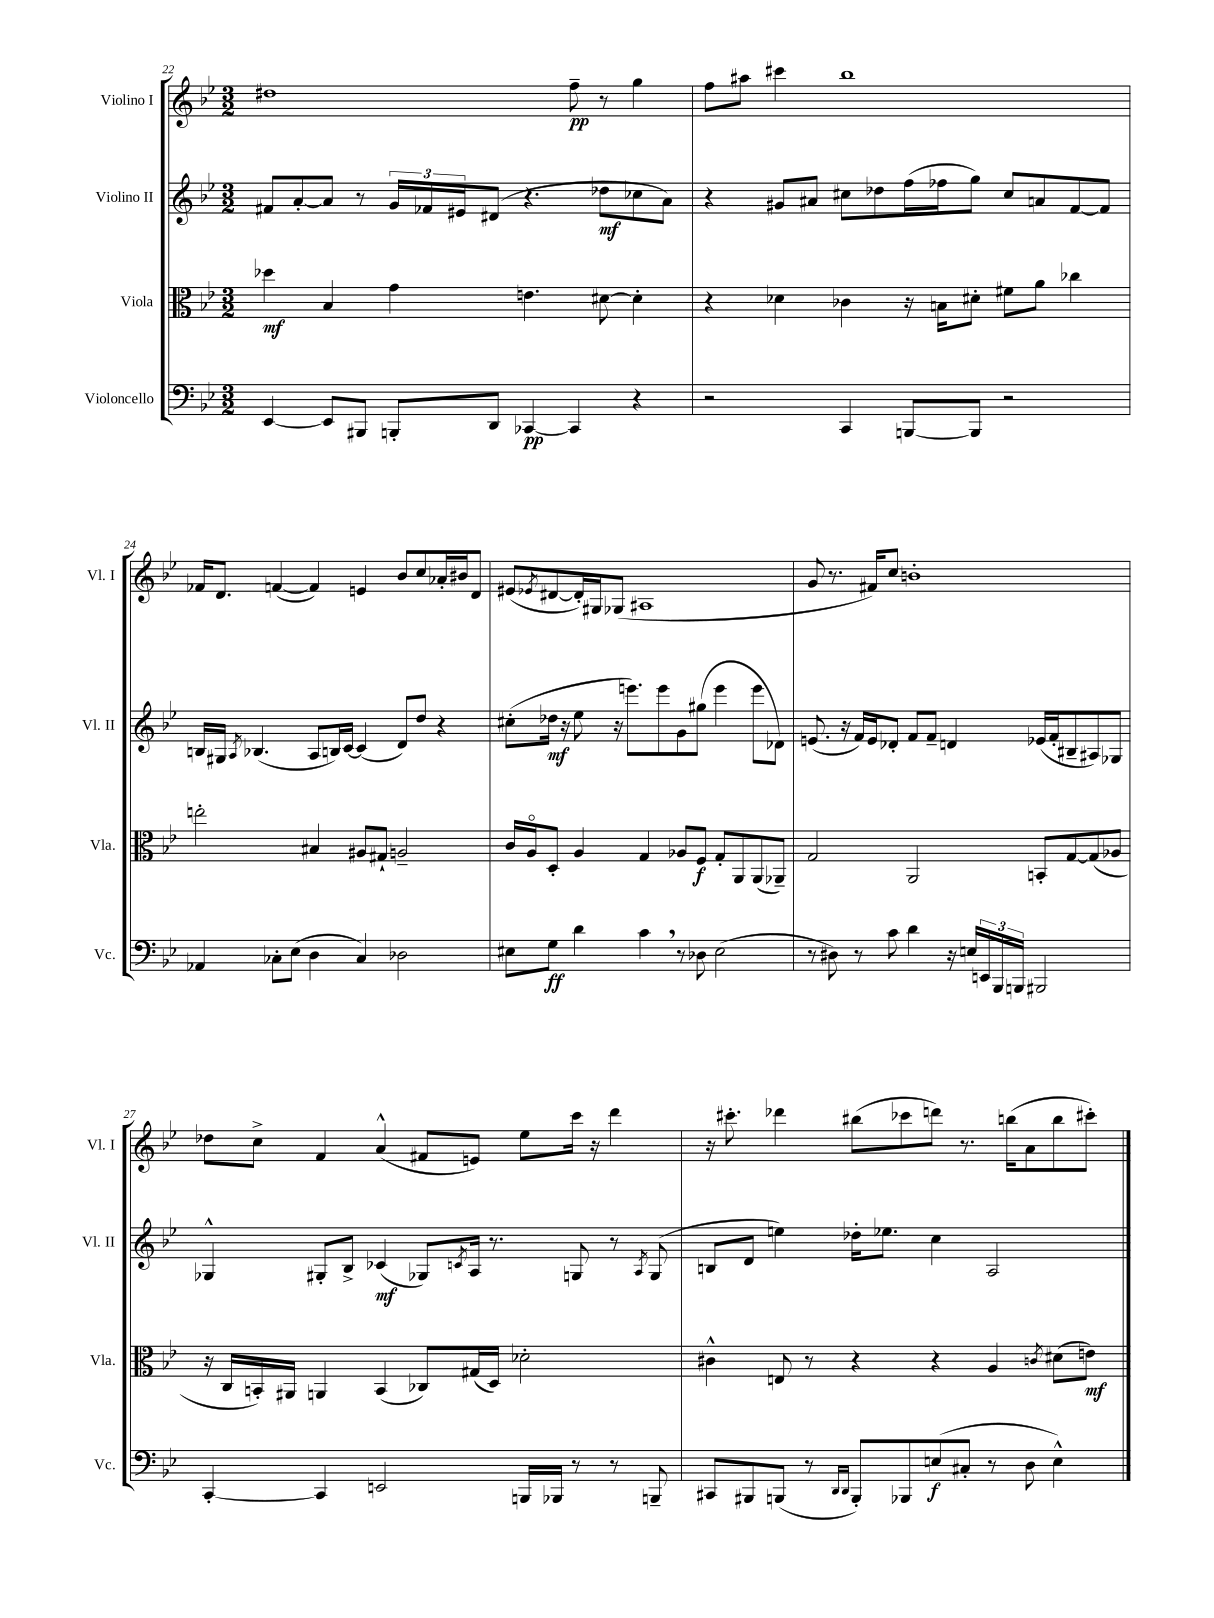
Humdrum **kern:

**kern	**kern	**kern	**kern
*staff4	*staff3	*staff2	*staff1
*clefF4	*clefC3	*clefG2	*clefG2
*k[b-e-]	*k[b-e-]	*k[b-e-]	*k[b-e-]
*M3/2	*M3/2	*M3/2	*M3/2
[4EE-	4dd-	8f#	1dd#
.	.	[8a'	.
8EE-]	4B-	8a]	.
8BBB#	.	8r	.
8BBB'	4g	24g	.
.	.	24f-	.
.	.	24e#	.
8DD	.	(8d#	.
[4CC-	4.e	4.r	.
4CC-]	.	.	8ff~
.	[8d#	8dd-	8r
4r	4d#']	8cc-	4gg
.	.	8a)	.
=	=	=	=
2r	4r	4r	8ff
.	.	.	8aa#
.	4d-	8g#	4ccc#
.	.	8a#	.
4CC	4c-	8cc#	1bb-
.	.	8dd-	.
[8BBB	16r	(16ff	.
.	16B	16ff-	.
8BBB]	8d#'	8gg)	.
2r	8f#	8cc#	.
.	8a	8a	.
.	4cc-	[8f	.
.	.	8f]	.
=	=	=	=
4AA-	2ee'	16B	16f-
.	.	16G#	8.d
.	.	8qA	.
.	.	(4.B-	.
8C-'	.	.	([4f
(8E-	.	.	.
4D	4B#	8A	4f])
.	.	16B)	.
.	.	[16c	.
4C-)	8A#	(4c]	4e
.	8G#`	.	.
2D-	2A~	8d)	8b-
.	.	8dd	8cc
.	.	4r	16a-'
.	.	.	16b#
.	.	.	8d
=	=	=	=
8E#	16c	(8cc#'	(8e#
.	16Ao	.	.
.	.	.	8qe-
8G	8D'	16dd-	[8d#
.	.	16r	.
4d	4A	8ee-	16d#'])
.	.	.	16G#
.	.	16r	(8G-
.	.	8.eee)	.
4c	4G	.	1A#
.	.	8eee	.
8r	8A-	8g	.
8D-	8F	(8gg#	.
(2E#	8G'	4eee	.
.	8AA	.	.
.	(8AA	8eee	.
.	8AA-~)	8d-)	.
=	=	=	=
8r	2G	(8.e	8g
8D#)	.	.	8.r
.	.	16r	.
8r	.	16f)	.
.	.	16e	16f#)
8c	.	8d-'	8cc
4d	2AA	8f	1b'
.	.	8f~	.
16r	.	4d	.
16E	.	.	.
24EE	.	.	.
24BBB-	.	.	.
24BBB	.	.	.
2BBB#	8BB'	(16e-	.
.	.	16f'	.
.	[8G	8B#~	.
.	(8G]	8A#)	.
.	8A-	8G-	.
=	=	=	=
[4CC'	16r	4G-^^	8dd-
.	16C	.	.
.	16BB')	.	8cc^
.	16AA#	.	.
4CC]	4AA	8G#'	4f
.	.	8B-^	.
2EE	(4BB	(4c-	(4a^^
.	8C-)	8G-)	8f#
.	.	8qc	.
.	(16G#	16A	8e)
.	16D)	8.r	.
16BBB	2d-'	.	8ee-
16BBB-	.	.	.
8r	.	8G	16ccc
.	.	.	16r
8r	.	8r	4ddd
.	.	8qA	.
8BBB~	.	(8G	.
=	=	=	=
8CC#	4c#^^	8B	16r
.	.	.	8.ccc#'
8BBB#	.	8d	.
(8BBB	8E	4ee)	4ddd-
8r	8r	.	.
16qqDD	.	.	.
16qqDD	.	.	.
8BBB')	4r	16dd-'	(8bb#
.	.	8.ee-	.
8BBB-	.	.	8ccc-
(8E	4r	4cc	8ddd)
8C#'	.	.	8.r
8r	4A	2A	.
.	.	.	(16bb
8D	.	.	8a
.	8qc	.	.
4E^^)	(8d#	.	8bb
.	8e)	.	8ccc#')
==	==	==	==
*-	*-	*-	*-
